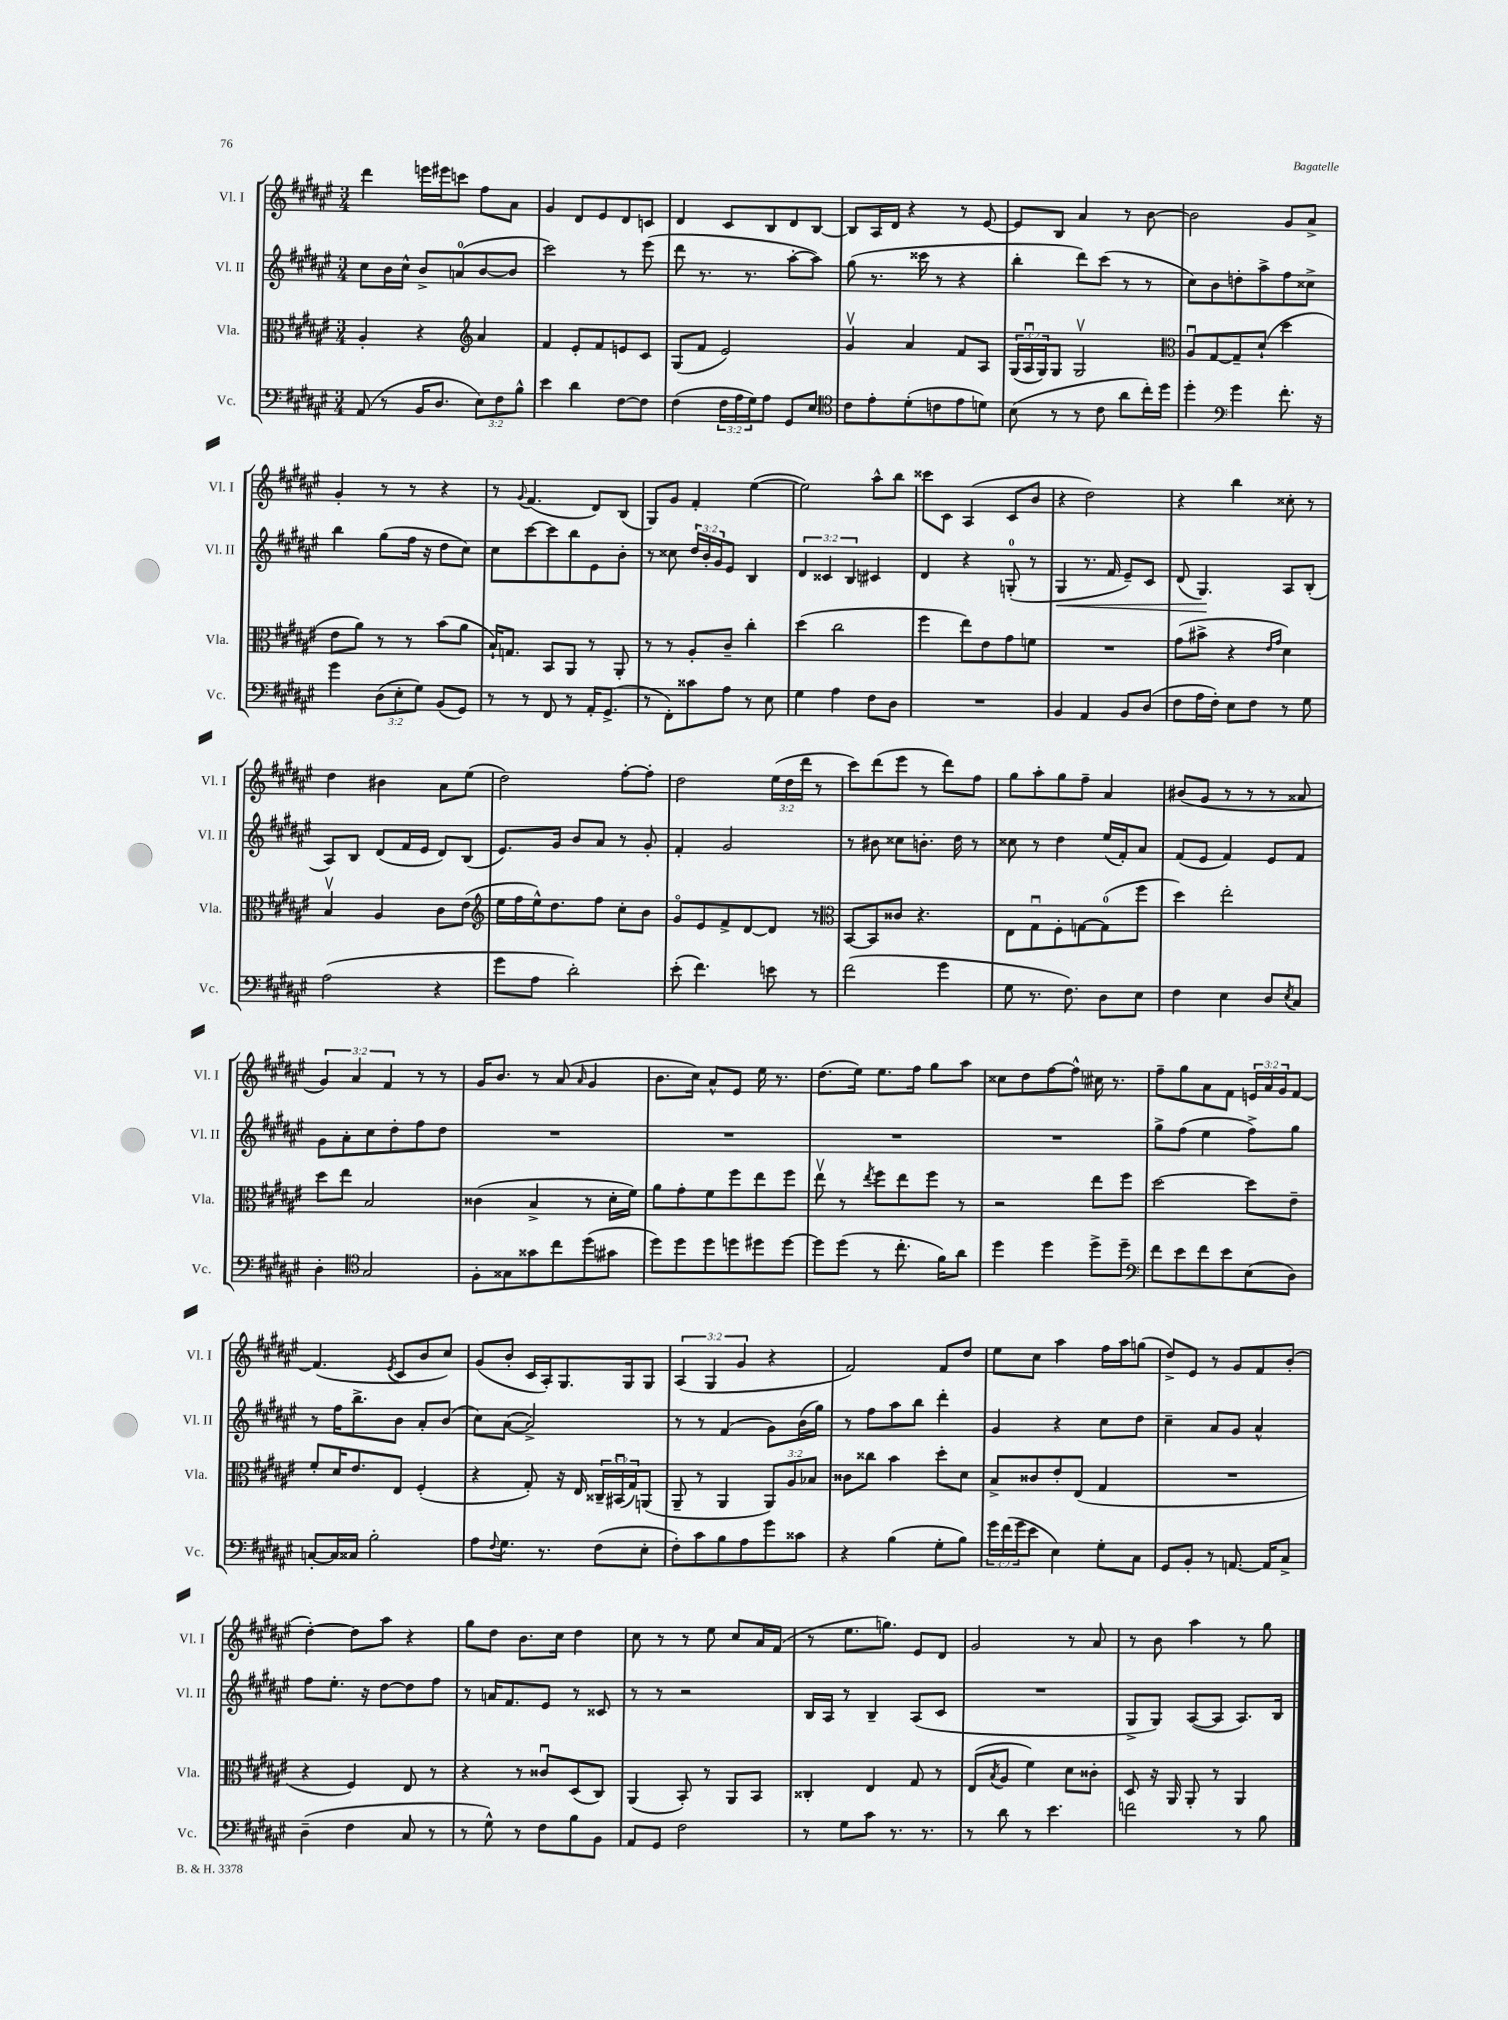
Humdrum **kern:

**kern	**kern	**kern	**kern
*staff4	*staff3	*staff2	*staff1
*clefF4	*clefC3	*clefG2	*clefG2
*k[f#c#g#d#a#e#]	*k[f#c#g#d#a#e#]	*k[f#c#g#d#a#e#]	*k[f#c#g#d#a#e#]
*M3/4	*M3/4	*M3/4	*M3/4
(8AA#/	4A#'/	8cc#\L	4ddd#\
8r	.	16b\L	.
.	.	16cc#^^\JJ	.
16BB/LK	4r	8b^/L	16eee\LL
8.D#/J	.	.	16eee#\J
.	.	(8a/	8ccc\J
*	*clefG2	*	*
12E#\L)	4a#/	[8b/	8ff#\L
12F#\	.	.	.
.	.	8b/]J	8a#\J
12B^^\J	.	.	.
=	=	=	=
4e#\	4f#/	2ccc#\)	4g#/
4d#\	8e#'/L	.	8d#/L
.	8f#/	.	8e#/
[8F#\L	8e/	8r	8d#/
8F#\]J	8c#/J	(8eee#\	8c/J
=	=	=	=
(4F#\	(8G#/L	8ddd#\	4d#/
.	8f#/J	8.r	.
24F#\LL	2e#/)	.	8c#/L
24A#\	.	.	.
.	.	8.r	.
24G#\J)	.	.	.
8A#\J	.	.	8B/
8GG#/L	.	[8aa#'\L	8d#/
8E#/J	.	8aa#\]J)	[8B/J
=	=	=	=
*clefC4	*	*	*
8c#\L	4g#v/	(8gg#\	8B/]L
8e#'\	.	8.r	16A#/L
.	.	.	16d#/JJ
(8d#'\	4a#/	.	4r
.	.	16ccc##\	.
8c\	.	8r	.
8e#\	8f#/L	4r	8r
8d\J)	8A#/J	.	[8e#/
=	=	=	=
(8B\	(24G#/LL	4bb'\	8e#/]L
.	24A#u/	.	.
.	24G#/J)	.	.
8r	8G#/J	.	8B/J
8r	2G#v/	8ddd#\L)	4a#/
8c#\	.	(8ccc#\J	.
8a#\L	.	8r	8r
16cc#'\L)	.	8r	[8b\
16dd#\JJ	.	.	.
=	=	=	=
*	*clefC3	*	*
4dd#'\	8A#u/L	8cc#\L)	2b\]
.	[8G#/	8b\	.
*clefF4	*	*	*
4g#\	8G#~/]	8dd'\	.
.	(8d#`/J	8aa#^\	.
8.f#'\	4dd#\	8ff#\	8g#/L
.	.	8cc##^\J	8a#^/J
16r	.	.	.
=	=	=	=
4g#\	8e#\L	4bb\	4g#'/
.	8a#\J)	.	.
(12D#\L	8r	(8gg#\L	8r
12E#'\	.	.	.
.	8r	16ff#\Jk	8r
12G#\J)	.	.	.
.	.	16r	.
(8BB/L	(8b\L	8dd#\L	4r
8GG#/J)	8a#\J	8cc#\J)	.
=	=	=	=
8r	16B`/LK)	8cc#\L	8r
.	8.G/J	.	.
.	.	.	8qqg#/
8r	.	[8ccc#\	(4.f#/
8FF#/	8BB/L	8ccc#\]	.
8r	8AA#/J	8bb\	.
16AA#'/LK	8r	8e#\	8d#/L)
(8.GG#^/J	.	.	.
.	8AA#'/	8b'\J	(8B/J
=	=	=	=
8r	8r	8r	8G#/L)
8FF#'\L)	8r	8cc##\	8g#/J
8c##\	8A#'/L	24dd#/LL	4f#'/
.	.	24b'/	.
.	.	24g#/J	.
8A#\J	8c#~/J	8e#/J	.
8r	4cc#'\	4B/	([4ee#\
8E#\	.	.	.
=	=	=	=
4G#\	(4dd#\	6d#/	2ee#\])
.	.	6c##/	.
4A#\	2cc#\	.	.
.	.	6B/	.
8F#\L	.	4c#/	8aa#^^\L
8D#\J	.	.	8bb\J
=	=	=	=
2.r	4ff#\	4d#/	8ccc##\L
.	.	.	8c#\J
.	8ee#\L)	4r	(4A#/
.	8e#\	.	.
.	8g#\	(8G'/	8c#/L
.	8f\J	8r	8b/J
=	=	=	=
4BB/	2.r	4G#/	4r
4AA#/	.	8.r	2dd#\)
.	.	16f#/	.
8BB/L	.	8e#~/L)	.
(8D#/J	.	8c#/J	.
=	=	=	=
8F#\L	(8g#\L	(8d#/	4r
16A#\L	8b#^\J	4.G#/)	.
16F#'\JJ)	.	.	.
8E#\L	4r	.	4bb\
8F#\J	.	.	.
.	16qqe#/LL	.	.
.	16qqg#/JJ	.	.
8r	4d#\)	8A#/L	8cc##'\
8G#\	.	(8B'/J	8r
=	=	=	=
(2A#\	4Bv/	8A#/L)	4dd#\
.	.	8B/J	.
.	4A#/	(8d#/L	4b#\
.	.	16f#/L	.
.	.	16e#/JJ	.
4r	8c#\L	8d#/L)	8a#\L
.	(8e#\J	(8B/J	(8ee#\J
=	=	=	=
*	*clefG2	*	*
8g#\L	16ee#\LL	8.e#/L)	2dd#\)
.	16ff#\	.	.
8A#\J	16ee#^^\J)	.	.
.	8.dd#\	16g#/Jk	.
2d#'\)	.	8b/L	.
.	8ff#\J	8a#/J	.
.	8cc#'\L	8r	[8ff#'\L
.	8b\J	8g#'/	8ff#'\]J
=	=	=	=
(8e#'\	8g#o/L	4f#'/	2dd#\
4.f#\)	8e#/	.	.
.	8f#^/	2g#/	.
.	[8d#/	.	.
8e\	8d#/]J	.	(24ee#\LL
.	.	.	24dd#\
.	.	.	24ddd#\JJ
8r	8r	.	8r
=	=	=	=
*	*clefC3	*	*
(2f#\	[8BB/L	8r	8ccc#\L)
.	8BB/]	8b#\	(8ddd#\
.	8c##/J	8cc##\L	8eee#\J
.	4.r	8.b'\J	8r
4g#\	.	.	8ddd#\L)
.	.	16dd#\	.
.	.	8r	8ff#\J
=	=	=	=
8G#\	8E#\L	8cc##\	8gg#\L
8.r	8G#u\	8r	8aa#'\
.	8F#'\	4dd#\	8gg#\
8.F#\)	.	.	.
.	[8G\	.	8ff#~\J
8D#\L	(8G\]	(16ee#/LL	4a#/
.	.	16f#'/J)	.
8E#\J	8ff#\J	8a#/J	.
=	=	=	=
4F#\	4dd#\)	(8f#/L	(8b#/L
.	.	8e#/J	8g#/J
4E#\	2ee#'\	4f#/)	8r
.	.	.	8r
8D#/L	.	8e#/L	8r
8qE#/	.	.	.
8C#/J	.	8f#/J	8a##/
=	=	=	=
4D#'\	8dd#\L	8g#\L	6g#/)
.	8ee#\J	8a#'\	.
.	.	.	6a#/
*clefC4	*	*	*
2G#/	2B/	8cc#\	.
.	.	.	6f#/
.	.	8dd#'\	.
.	.	8ff#\	8r
.	.	8dd#\J	8r
=	=	=	=
8F#'\L	(4c##\	2.r	16g#/LK
.	.	.	8.b/J
8G##\	.	.	.
8g##\	4B^/	.	8r
8cc#\	.	.	(8a#/
.	.	.	16qqa#/
(8dd#\	8r	.	4g#/
8g#\J	16d#'\LL	.	.
.	16f#\JJ)	.	.
=	=	=	=
8dd#\L)	8a#\L	2.r	8.b\L
8dd#\	8g#'\	.	.
.	.	.	16cc#\Jk)
8dd#\	8f#\	.	8a#^^/L
8dd\	8ff#\	.	8e#/J
8dd#\	8ee#\	.	16ee#\
.	.	.	8.r
[8dd#\J	8ff#\J	.	.
=	=	=	=
8dd#\]L	8ee#v\	2.r	(8.dd#\L
(8dd#\J	8r	.	.
.	.	.	16ee#\Jk)
.	8qee#/	.	.
8r	8ff#\L	.	8.ee#\L
8.cc#'\	8ee#\	.	.
.	.	.	16ff#\Jk
.	8ff#\J	.	8gg#\L
16f#\LK)	.	.	.
8a#\J	8r	.	8aa#\J
=	=	=	=
4dd#\	2r	2.r	8cc##\L
.	.	.	8dd#\
4dd#\	.	.	[8ff#\
.	.	.	8ff#^^\]J
8dd#^\L	8ee#\L	.	16cc#\
.	.	.	8.r
8dd#~\J	8ff#\J	.	.
=	=	=	=
*clefF4	*	*	*
8f#\L	[2dd#\	8gg#^\L	8ff#~\L
8e#\	.	(8ff#\J	8gg#\
8f#\	.	4ee#\	8a#\
8e#\	.	.	8f#\J
(8E#\	8dd#\]L	8ff#^\L)	24e/LL
.	.	.	24a#/
.	.	.	24g#/J
8D#\J)	8e#~\J	8gg#\J	[8f#/J
=	=	=	=
[8C'/L	8f#'/L	8r	(4.f#/]
16C/]L	16d#/K	16ff#\LK	.
16C##/JJ	8.e#/	8.bb^\	.
2B'\	.	.	.
.	.	.	8qe#/
.	8E#/J	8b\J	8c#/L
.	(4F#'/	8a#'/L	8b/
.	.	(8b/J	8cc#/J)
=	=	=	=
8A#\L	4r	8cc#\L)	(8g#/L
8qqF#/	.	.	.
8.G#\J	.	([8a#\J	8b'/J
.	8G#'/)	2a#^/])	16c#/LL
8.r	.	.	16A#'/J)
.	16r	.	8.G#/
.	16E#/	.	.
(8F#\L	24C##~/LL	.	.
.	(24BB#u/	.	.
.	.	.	16G#/k
.	24G#/J)	.	.
8E#'\J	(8AA/J	.	8G#/J
=	=	=	=
8F#'\L)	8AA#~/	8r	(6A#/
8c#\	8r	8r	.
.	.	.	6G#/
8B\	4AA#/	(4f#/	.
.	.	.	6g#/
8A#\	.	.	.
8g#\	12AA#/L)	8g#\L)	4r
.	12A#/	.	.
8c##\J	.	(16b\L	.
.	12B-/J	.	.
.	.	16gg#\JJ)	.
=	=	=	=
4r	8c##\L	8r	2f#/)
.	8cc##\J	8ff#\L	.
(4B\	4b\	8aa#\	.
.	.	8bb\J	.
8G#'\L	8dd#'\L	4ddd#'\	8f#/L
8B\J)	8d#\J	.	8dd#/J
=	=	=	=
24g#\LL	8B^/L	4g#/	8ee#\L
(24f#\	.	.	.
24g#\J	.	.	.
8e#\J	8c##/	.	8cc#\J
4E#\)	8e#'/	4r	4aa#\
.	(8E#/J	.	.
8G#'\L	4G#/	8cc#\L	16ff#\LL
.	.	.	16aa#\J
8C#\J	.	8dd#\J	(8gg\J
=	=	=	=
8GG#/L	2.r	4cc#~\	8dd#^/L)
8BB'/J	.	.	8e#/J
8r	.	8a#/L	8r
[8.AA/	.	8g#/J	8g#/L
.	.	4a#^^/	8f#/
16AA/]LK	.	.	.
8C#^/J	.	.	(8b'/J
=	=	=	=
(4D#~\	4r	8ff#\L	[4dd#'\)
.	.	8.ee#'\J	.
4F#\	4F#/)	.	8dd#\]L
.	.	16r	.
.	.	[8dd#\L	8aa#\J
8C#/	8E#/	8dd#\]	4r
8r	8r	8ff#\J	.
=	=	=	=
8r	4r	8r	8gg#\L
8G#^^\)	.	16a/LK	8dd#\J
.	.	8.f#/	.
8r	8r	.	8.b\L
8F#\L	8c##u/L	8e#/J	.
.	.	.	16cc#\Jk
8B\	(8D#/	8r	4dd#\
8BB\J	8C#/J)	8c##/	.
=	=	=	=
8AA#/L	(4AA#/	8r	8cc#\
8GG#/J	.	8r	8r
2F#\	8BB'/)	2r	8r
.	8r	.	8ee#\
.	8AA#/L	.	8cc#/L
.	8BB/J	.	16a#/L
.	.	.	(16f#/JJ
=	=	=	=
8r	4C##'/	16B/LL	8r
.	.	16A#/JJ	.
8G#\L	.	8r	8.ee#\L
8c#\J	4E#/	4B~/	.
.	.	.	8.gg\J)
8.r	.	.	.
.	8G#/	(8A#/L	8e#/L
8.r	.	.	.
.	8r	8c#/J	8d#/J
=	=	=	=
8r	(8E#/L	2.r	2g#/
.	8qB/	.	.
8d#\	8A#/J	.	.
8r	4f#\)	.	.
4.e#\	.	.	.
.	8d#\L	.	8r
.	8c##'\J	.	8a#/
=	=	=	=
2f\	8D#/	8G#^/L	8r
.	16r	8G#/J)	8b\
.	16AA#/	.	.
.	8AA#'/	([8A#/L	4aa#\
.	8r	8A#/]J	.
8r	4AA#/	8.A#/L)	8r
8B\	.	.	8gg#\
.	.	16B/Jk	.
==	==	==	==
*-	*-	*-	*-
